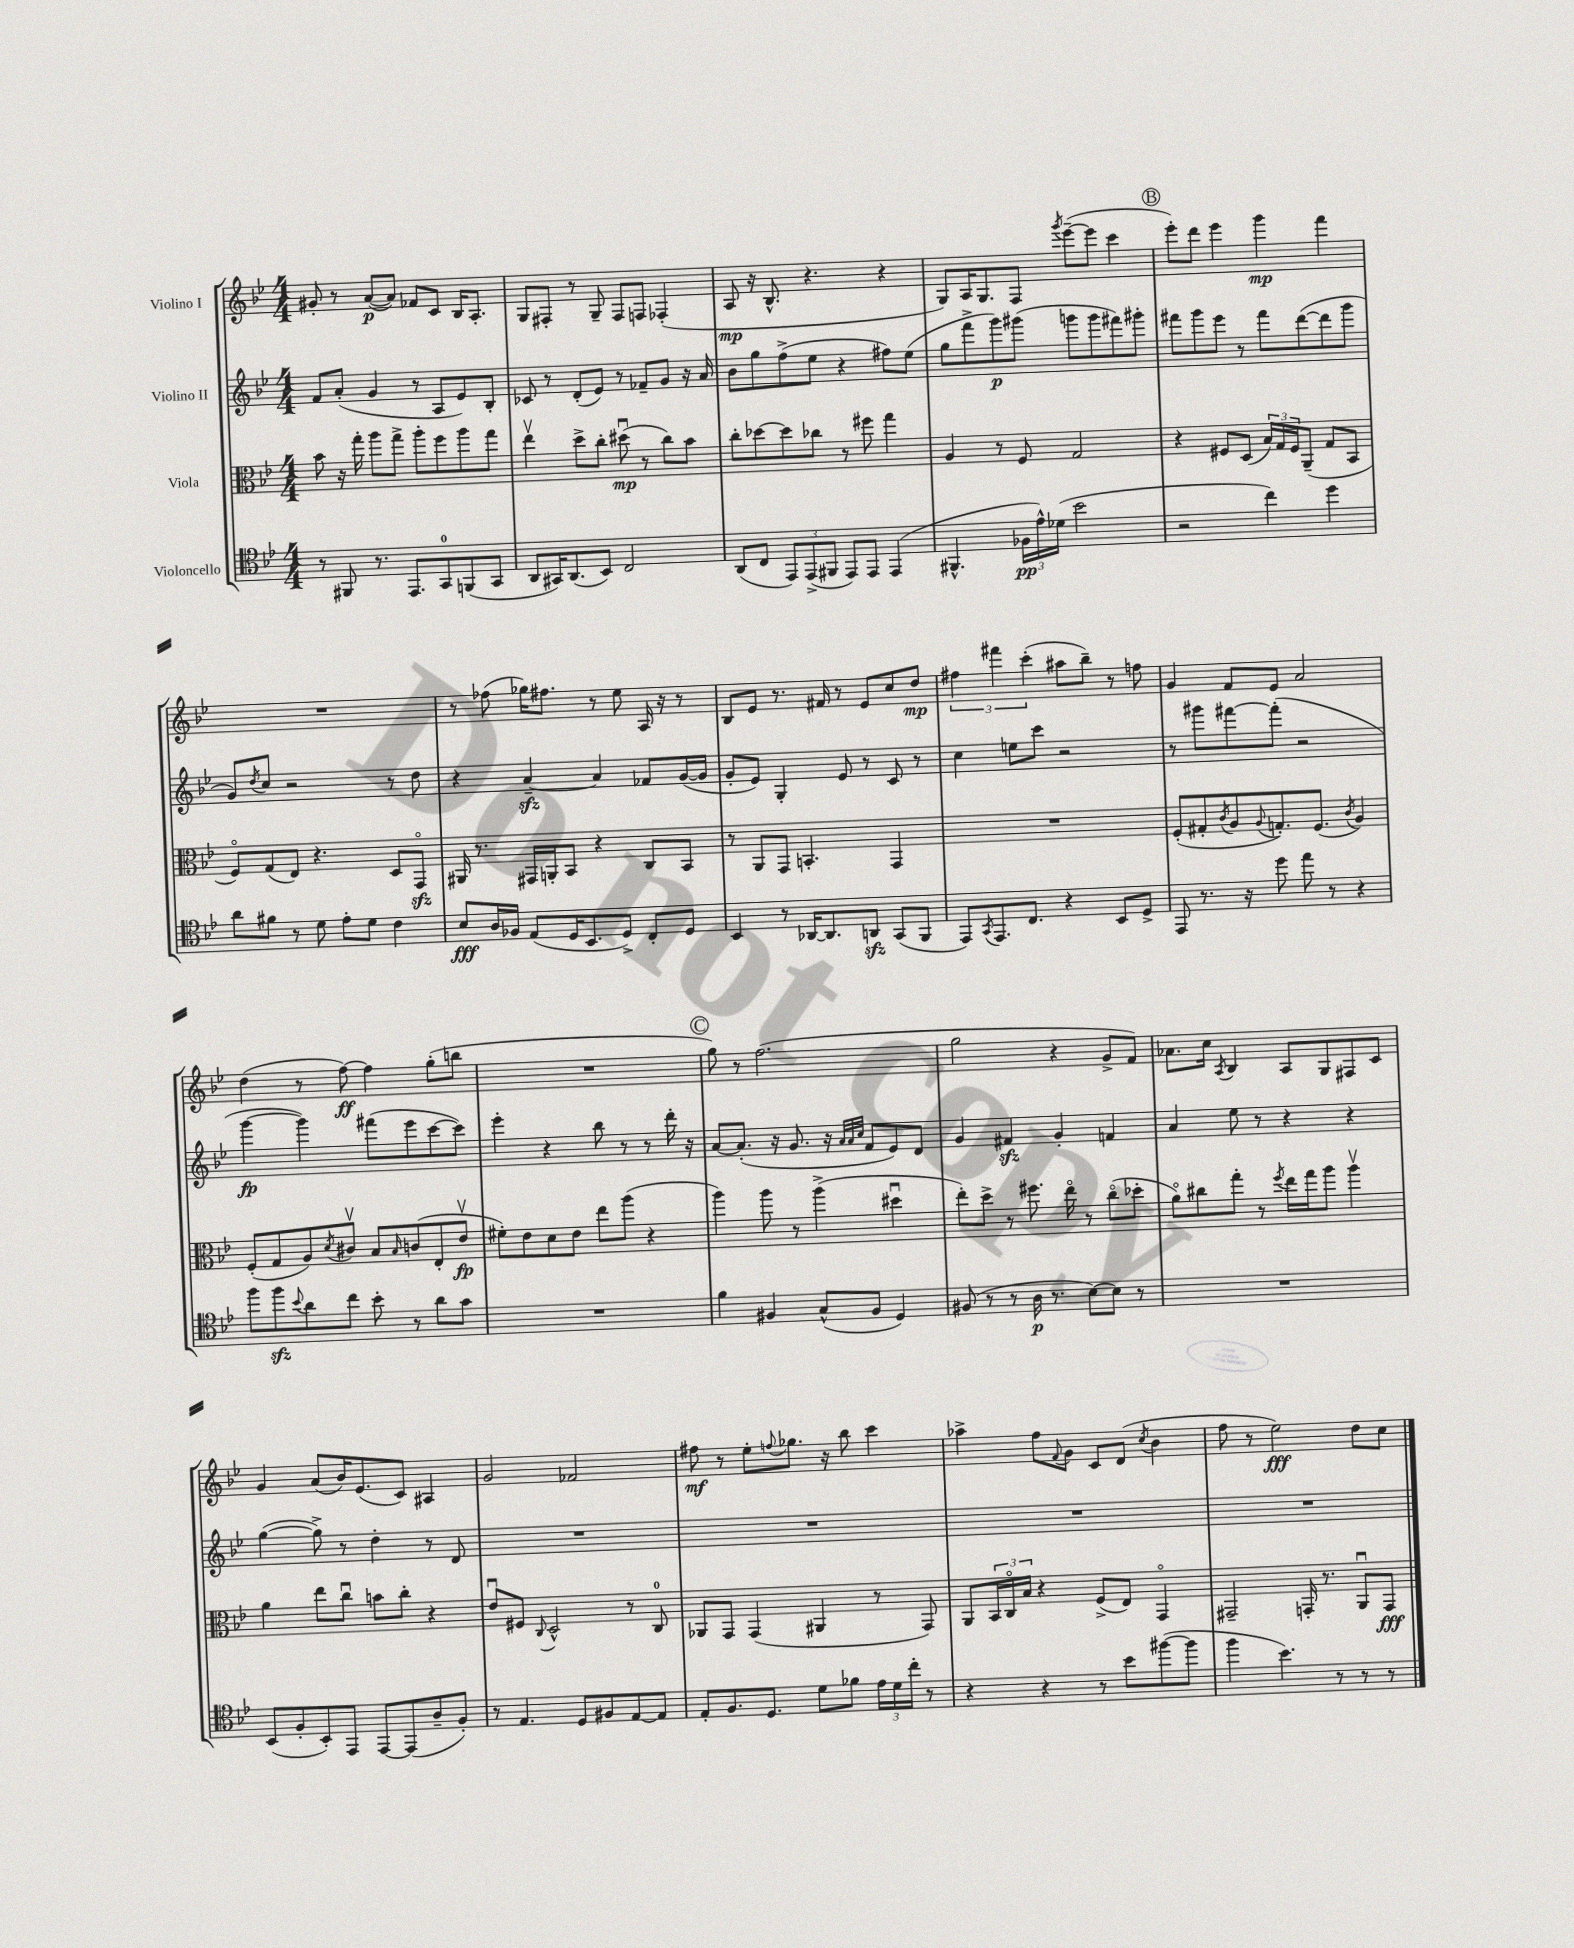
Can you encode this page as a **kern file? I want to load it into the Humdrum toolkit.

**kern	**kern	**kern	**kern
*staff4	*staff3	*staff2	*staff1
*clefC4	*clefC3	*clefG2	*clefG2
*k[b-e-]	*k[b-e-]	*k[b-e-]	*k[b-e-]
*M4/4	*M4/4	*M4/4	*M4/4
8r	8b-	8f	8g#'
8FF#	16r	(8a'	8r
.	16gg'	.	.
8.r	8aa	4g	([8a
.	8gg^	.	8a])
8.EE-	.	.	.
.	8aa'	8r	8f-
8GG	8ff	8A	8c
(8FF	8aa	8e-)	16B-
.	.	.	8.A'
8GG	8gg	8B-'	.
=	=	=	=
8AA	4ee-v	8c-	8G
16GG#)	.	8r	8F#'
(8.AA	.	.	.
.	8dd^	(8d'	8r
8BB-)	8cc'	8e-)	8G~
2C	(8dd#u	8r	8F#
.	8r	8f-~	8F
.	8cc)	8g	(4F-'
.	8b-	16r	.
.	.	16a	.
=	=	=	=
(8AA	8cc'	8b-	8A
8C	[8dd-	8gg	16r
.	.	.	8.B-^^
12EE-)	8dd-]	(8ff^	.
(12EE-^	.	.	.
.	8cc-	8ee-	4.r
12FF#	.	.	.
8EE-)	8r	4r	.
8EE-	8ff#	.	.
(4EE-	4gg	8ff#)	4r
.	.	(8ee-	.
=	=	=	=
4.FF#^^	4A	8gg	8G)
.	.	8fff^	16A
.	.	.	8.G
.	8r	8ggg)	.
24F-	8F	(8ggg#	8F
24e-^^)	.	.	.
(24d-	.	.	.
.	.	.	8qggg
2b-	2G	8ggg	([8eee-~
.	.	8ggg	8eee-]
.	.	8fff#)	4ccc
.	.	8ggg#'	.
=	=	=	=
2r	4r	8fff#	8eee-')
.	.	8ggg	8ddd
.	8F#	8eee-	4eee-
.	(8D	8r	.
4cc)	24B-)	8fff#	4ggg
.	24G	.	.
.	24F#	.	.
.	(8AA~	([8ddd	.
4dd	8G	8ddd]	4fff
.	8BB-	8ggg	.
=	=	=	=
8a	8Fo)	8g)	1r
.	.	8qdd	.
8f#	(8G	8cc	.
8r	8E-)	2r	.
8d	4.r	.	.
8e-'	.	.	.
8d	.	.	.
4c	8D	8r	.
.	8GGo	8dd	.
=	=	=	=
8B-	16AA#	4r	8r
.	8.r	.	.
16A	.	.	(8ff-
16F-	.	.	.
(8E-	16GG#	[4a~	16gg-)
.	16AA'	.	8.ff#
16D	8BB-	.	.
8.BB-	.	.	.
.	4r	4a]	8r
8D^)	.	.	8ee-
8C'	8C	8f-	16A
.	.	.	16r
8D	8BB-	([16g	8r
.	.	16g]	.
=	=	=	=
4BB-	8r	8g'	8B-
.	8AA	8e-)	8e-
8r	8GG	4G'	8.r
[16AA-	4.BB'	.	.
8.AA-]	.	.	16f#
.	.	8e-	8r
8AA	.	8r	8e-
(8GG	4GG	8c	8cc
8FF	.	8r	8dd
=	=	=	=
8EE-)	1r	4cc	6ff#
8qGG	.	.	.
8.EE-	.	.	.
.	.	.	6fff#
.	.	8ee	.
8.C	.	.	.
.	.	.	(6ccc'
.	.	8ccc	.
4r	.	2r	8aa#
.	.	.	8bb-~)
8BB-	.	.	8r
8D^	.	.	8ff
=	=	=	=
8EE-	(8F'	8r	4g
8.r	8G#'	8ggg#	.
.	8qc	.	.
.	8A	[8fff#	8f
16r	.	.	.
.	8qqA	.	.
8dd	8.G')	(8fff#']	8e-
8ee-	.	2r	2a
.	(8.F	.	.
8r	.	.	.
.	8qc	.	.
4r	4A)	.	.
=	=	=	=
8ff	(8F'	[4ggg	(4dd
8ff	8G	.	.
8qqb-	.	.	.
8a	8A)	4ggg])	8r
.	8qd	.	.
8cc	8c#v	.	[8ff)
8b-'	8B-	(8fff#	4ff]
.	16qqB-	.	.
8r	(8c	8eee-	.
8a	8E-'	[8ccc	(8gg'
8g	8e-v	8ccc])	8bb
=	=	=	=
1r	8f#')	4eee-'	1r
.	8e-	.	.
.	8d	4r	.
.	8e-	.	.
.	8ee-	8bb-	.
.	(8aa	8r	.
.	4r	8r	.
.	.	16ddd'	.
.	.	16r	.
=	=	=	=
4f	4aa)	[8a	8gg)
.	.	(8.a']	8r
4F#	8aa	.	(2.ff
.	.	16r	.
.	8r	8.g	.
(8G^^	(4aa^	.	.
.	.	16r	.
.	.	32qqa	.
.	.	32qqa	.
.	.	32qqcc	.
8F#	.	8f	.
4D)	4dd#u	8e-)	.
.	.	8d	.
=	=	=	=
(8F#	8ee-')	4g	2gg
8r	8dd^	.	.
8r	8r	4f#	.
16A	8.ff#	.	.
8.r	.	.	.
.	.	4g'	4r
.	16ee-o	.	.
[8B-)	8r	.	.
8B-]	(8cco	4f	8g^
8r	8dd-'	.	8f)
=	=	=	=
1r	8ao)	4a	8.a-
.	8cc#	.	.
.	.	.	16cc
.	.	.	8qA
.	8gg'	8ee-	4B-
.	8r	8r	.
.	8qff	.	.
.	16ee-	4r	8A
.	16gg	.	.
.	8aa	.	8G
.	4aav	4r	8F#
.	.	.	8c
=	=	=	=
(8BB-	4a	([4gg	4g
8F'	.	.	.
8BB-')	8ee-	8gg^])	(8a
8EE-	8ccu	8r	16b-)
.	.	.	(8.e-
[8EE-	8b	4dd'	.
(8EE-]	8cc'	.	8c)
8A~	4r	8r	4A#
8F')	.	8d	.
=	=	=	=
8r	8e-u	1r	2g
4.E-	8F#	.	.
.	8qqC	.	.
.	2D^^	.	.
8D	.	.	2f-
8F#	.	.	.
[8E-	8r	.	.
8E-]	8C	.	.
=	=	=	=
8E-'	8AA-	1r	8ff#
8.F	8GG	.	8r
.	(4GG	.	8ee-'
8.D	.	.	.
.	.	.	8qqff
.	.	.	8.gg-
8d	4AA#	.	.
.	.	.	16r
8f-	.	.	8bb-
24e-	8r	.	4ccc
24d	.	.	.
24cc'	.	.	.
8r	8GG)	.	.
=	=	=	=
4r	8AA	1r	4aa-^
.	24BB-	.	.
.	24Co	.	.
.	24B-	.	.
4r	4r	.	8ff
.	.	.	8qqf
.	.	.	8g
8r	(8F^	.	8c
8b-	8E-)	.	(8d
.	.	.	8qcc
([8ff#	4GGo	.	4b-
8ff#]	.	.	.
=	=	=	=
4ff	2GG#~	1r	8ff
.	.	.	8r
4.b-)	.	.	2ee-)
.	16GG'	.	.
.	8.r	.	.
8r	.	.	.
8r	8AAu	.	8dd
8r	8GG	.	8cc
==	==	==	==
*-	*-	*-	*-
